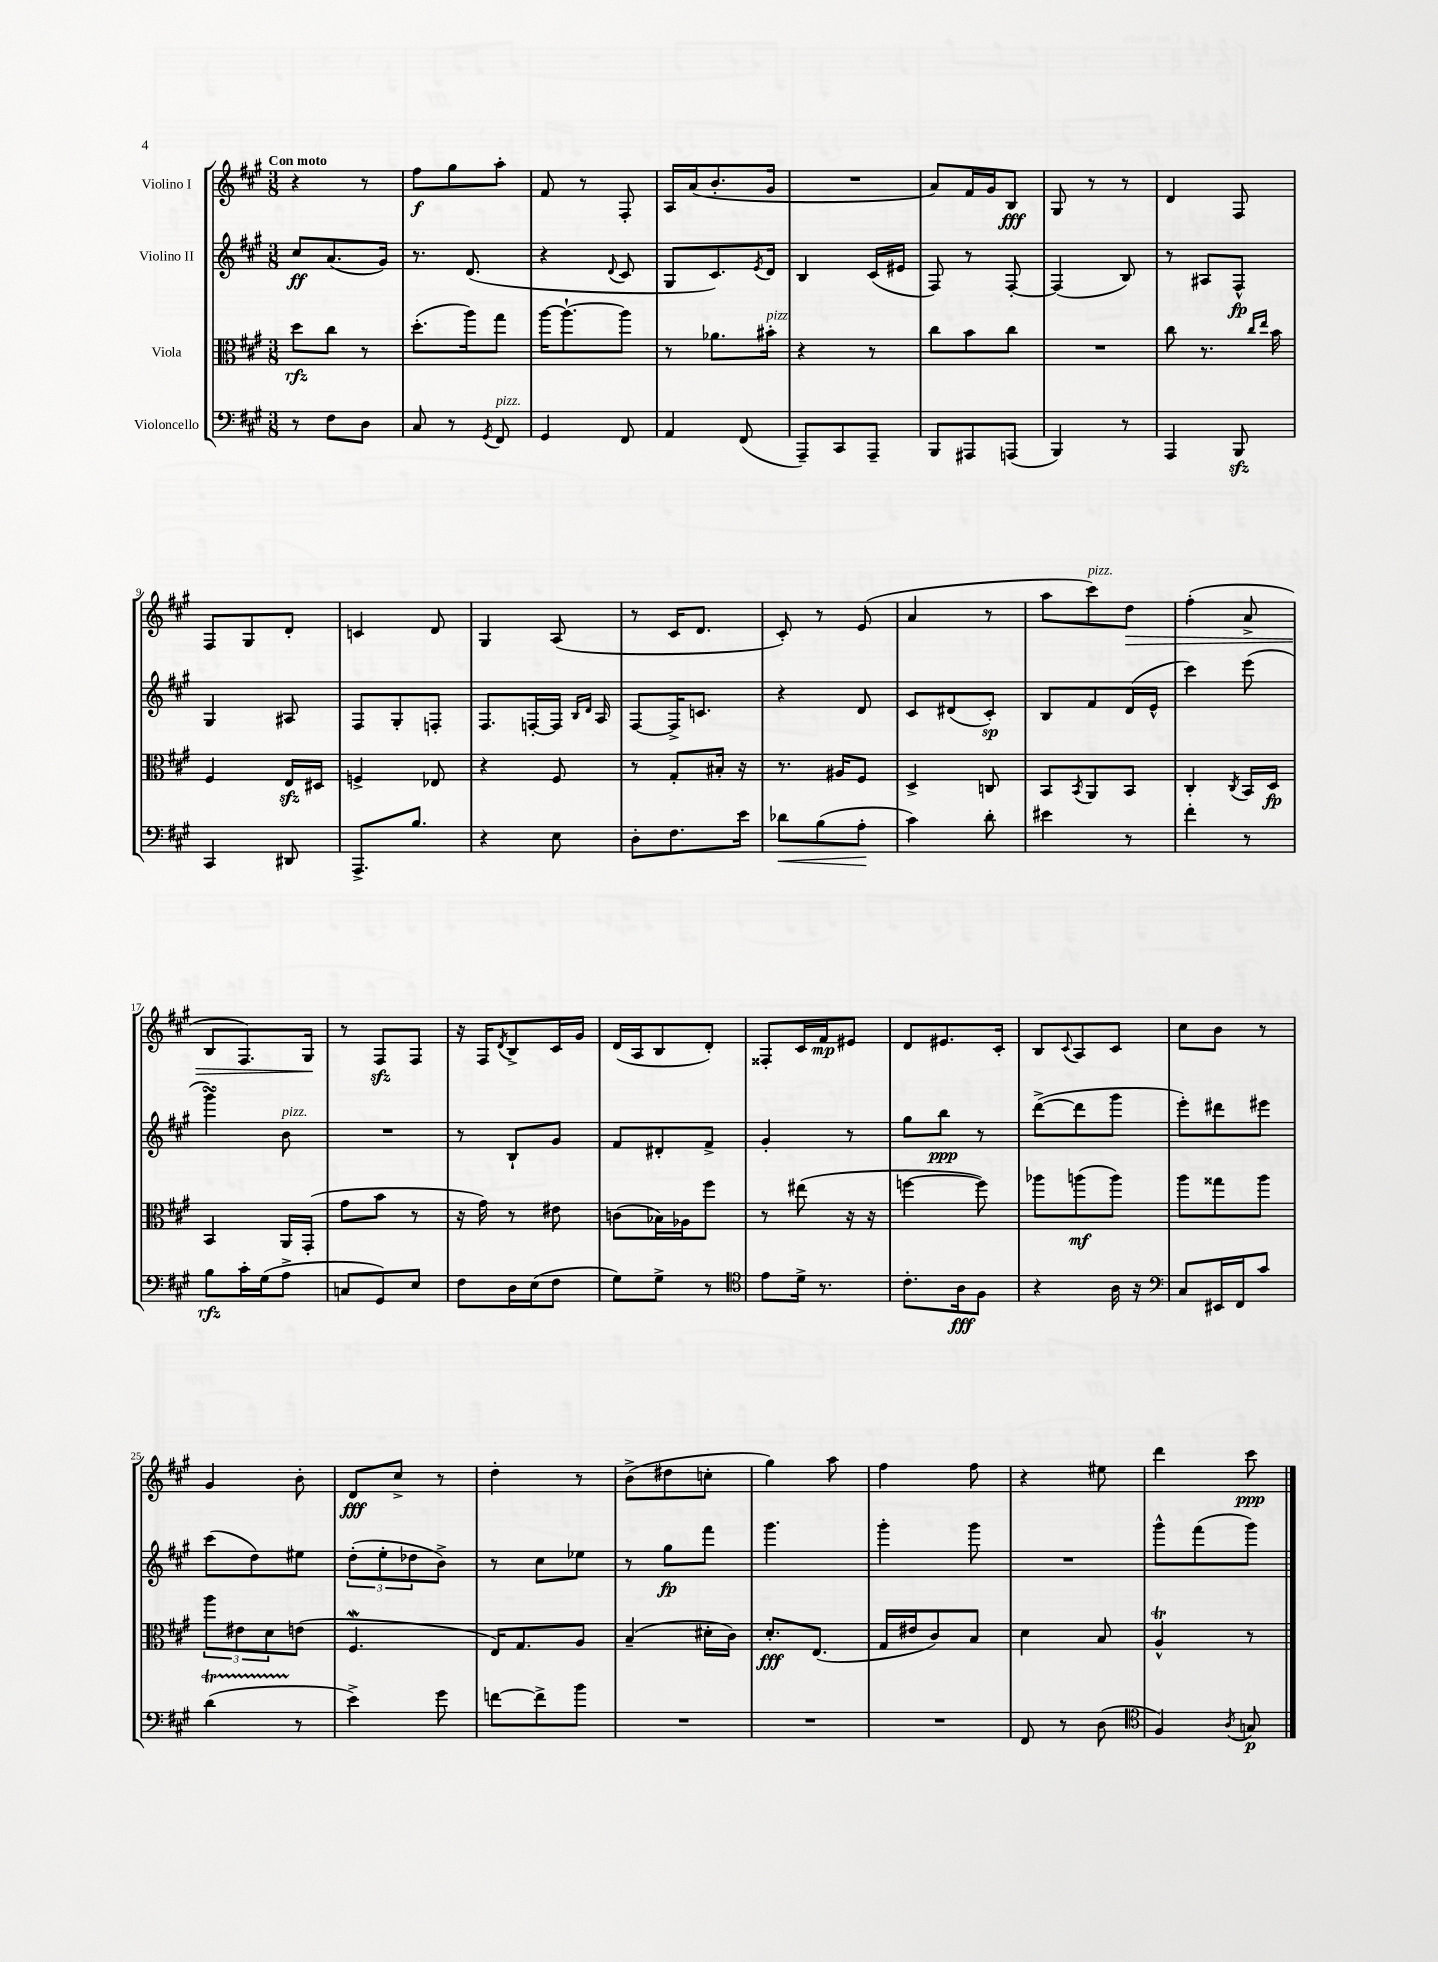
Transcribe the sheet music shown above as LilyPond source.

<<
\new StaffGroup <<
\new Staff = "s0" \with { instrumentName = "Violino I" } {
    \clef treble \key a \major \numericTimeSignature \time 3/8 \tempo "Con moto"
    r4 r8 |
    fis''8\f gis''8 a''8-. |
    fis'8 r8 fis8-. |
    a16 a'16( b'8.-. gis'16 |
    R4. |
    a'8) fis'16 gis'16 b8\fff |
    gis8 r8 r8 |
    d'4 fis8 |
    fis8 gis8 d'8-. |
    c'4 d'8 |
    gis4 a8( |
    r8 cis'16 d'8. |
    cis'8-.) r8 e'8( |
    a'4 r8 |
    a''8 cis'''8^\markup { \italic "pizz." }) d''8\> |
    fis''4-.( a'8-> |
    b8 fis8.) gis16\! |
    r8 fis8\sfz fis8 |
    r16 fis16 \acciaccatura { d'8 } b8-> cis'16 gis'16 |
    d'16( a16 b8 d'8-.) |
    fisis8-. cis'16 fis'16\mp eis'8 |
    d'8 eis'8. cis'16-. |
    b8 \appoggiatura { cis'8 } a8 cis'8 |
    cis''8 b'8 r8 |
    gis'4 b'8-. |
    d'8\fff cis''8-> r8 |
    d''4-. r8 |
    b'8->( dis''8 c''8-. |
    gis''4) a''8 |
    fis''4 fis''8 |
    r4 eis''8 |
    d'''4 cis'''8\ppp \bar "|." |
}
\new Staff = "s1" \with { instrumentName = "Violino II" } {
    \clef treble \key a \major \numericTimeSignature \time 3/8
    cis''8\ff a'8.( gis'16) |
    r8. d'8.( |
    r4 \appoggiatura { d'8 } cis'8 |
    gis8 cis'8.) \acciaccatura { e'8 } d'16 |
    b4 cis'16( eis'16 |
    fis8) r8 fis8~-. |
    fis4( b8) |
    r8 ais8 fis8-^\fp |
    gis4 ais8 |
    fis8 gis8-. f8-. |
    fis8. f16~-. f16 \grace { b16 d'16 } a16 |
    fis8~ fis16-> c'8. |
    r4 d'8 |
    cis'8 dis'8( cis'8-.\sp) |
    b8 fis'8 d'16( e'16-^ |
    cis'''4) e'''8( |
    gis'''4\turn) b'8^\markup { \italic "pizz." } |
    R4. |
    r8 b8-! gis'8 |
    fis'8 dis'8-. fis'8-> |
    gis'4-. r8 |
    gis''8 b''8\ppp r8 |
    d'''8~->( d'''8 gis'''8 |
    e'''8-.) dis'''8 eis'''8 |
    cis'''8( d''8) eis''8 |
    \tuplet 3/2 { d''8-.( e''8-. des''8 } b'8->) |
    r8 cis''8 ees''8 |
    r8 gis''8\fp fis'''8 |
    gis'''4. |
    gis'''4-. gis'''8 |
    R4. |
    gis'''8-^ fis'''8( gis'''8) \bar "|." |
}
\new Staff = "s2" \with { instrumentName = "Viola" } {
    \clef alto \key a \major \numericTimeSignature \time 3/8
    d''8\rfz cis''8 r8 |
    d''8.-.( a''16) gis''8 |
    a''16~ a''8.~-! a''8 |
    r8 aes'8. bis'16-.^\markup { \italic "pizz." } |
    r4 r8 |
    cis''8 b'8 cis''8 |
    R4. |
    cis''8 r8. \grace { cis''16 e''16 } b'16 |
    fis4 e16\sfz dis16 |
    f4-> ees8 |
    r4 fis8 |
    r8 gis8-. bis16-. r16 |
    r8. ais16 fis8 |
    d4-> c8 |
    b,8 \acciaccatura { b,8 } a,8 b,8 |
    cis4-. \acciaccatura { cis8 } b,16 d16\fp |
    b,4 a,16 gis,16-.( |
    gis'8 b'8 r8 |
    r16 gis'16) r8 eis'8 |
    c'8( bes16) aes16 fis''8 |
    r8 eis''8( r16 r16 |
    f''4~ f''8) |
    aes''8 a''8\mf( a''8) |
    a''8 gisis''8 a''8 |
    \tuplet 3/2 { a''8 eis'8 d'8 } e'8( |
    fis4.\mordent |
    e16) gis8. a8 |
    b4--( dis'16-. cis'16) |
    d'8.-.\fff e8.( |
    gis16 eis'16 cis'8) b8 |
    d'4 b8 |
    a4-^\trill r8 \bar "|." |
}
\new Staff = "s3" \with { instrumentName = "Violoncello" } {
    \clef bass \key a \major \numericTimeSignature \time 3/8
    r8 fis8 d8 |
    cis8 r8 \acciaccatura { gis,8 } fis,8^\markup { \italic "pizz." } |
    gis,4 fis,8 |
    a,4 fis,8( |
    a,,8--) cis,8 a,,8-- |
    b,,8 ais,,8 a,,8( |
    b,,4) r8 |
    a,,4 b,,8\sfz |
    cis,4 dis,8 |
    a,,8.-> b8. |
    r4 e8 |
    d8-. fis8. e'16 |
    des'8\< b8( a8-.\! |
    cis'4) d'8-. |
    eis'4 r8 |
    fis'4-. r8 |
    b8\rfz cis'16-. gis16( a8-> |
    c8 gis,8) e8 |
    fis8 d16 e16( fis8 |
    gis8) gis8-> r8 |
    \clef tenor e'8 d'16-> r8. |
    cis'8.-. a16\fff fis8 |
    r4 a16 r16 |
    \clef bass cis8 eis,16 fis,16 cis'8 |
    d'4\startTrillSpan( r8\stopTrillSpan |
    e'4->) gis'8 |
    f'8~ f'8-> b'8 |
    R4. |
    R4. |
    R4. |
    fis,8 r8 d8( |
    \clef tenor fis4) \acciaccatura { a8 } g8\p \bar "|." |
}
>>
>>
